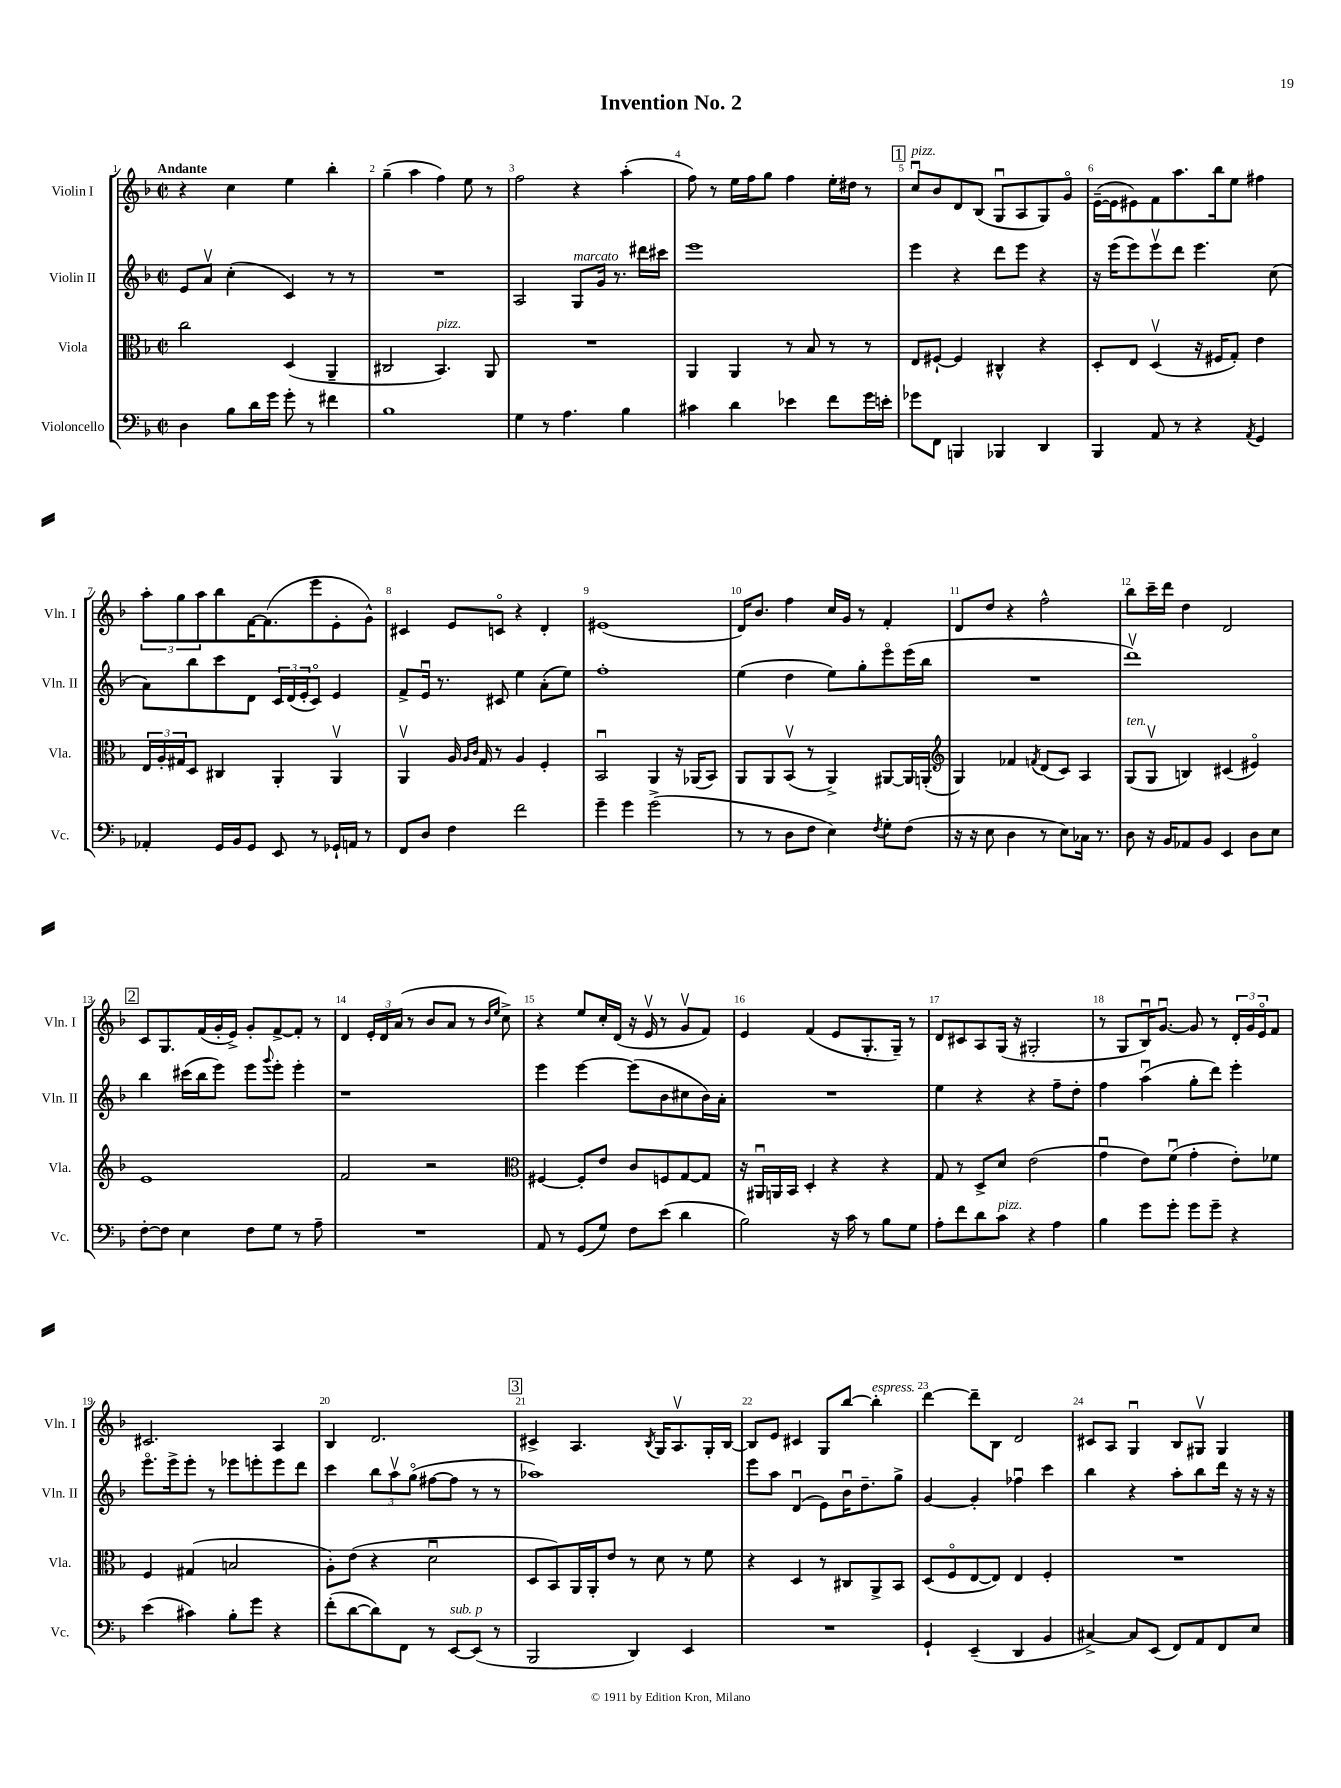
\header { title = "Invention No. 2" }
<<
\new StaffGroup <<
\new Staff = "s0" \with { instrumentName = "Violin I" shortInstrumentName = "Vln. I" } {
    \clef treble \key f \major \defaultTimeSignature \time 2/2 \tempo "Andante"
    r4 c''4 e''4 bes''4-. |
    g''4--( a''4 f''4) e''8 r8 |
    f''2 r4 a''4-.( |
    f''8) r8 e''16 f''16 g''8 f''4 e''16-. dis''16 r8 |
    \mark \markup { \box "1" } c''8\downbow^\markup { \italic "pizz." } bes'8 d'8 bes8( g8\downbow a8 g8) g'8\flageolet |
    e'16~--( e'16 eis'8) f'8 a''8. bes''16 e''8 fis''4 |
    \tuplet 3/2 { a''8-. g''8 a''8 } bes''8 f'16~ f'8.( e'''8 e'8-. g'8-^) |
    cis'4 e'8 c'8\flageolet r4 d'4-. |
    eis'1( |
    d'16) bes'8. f''4 c''16 g'16 r8 f'4-. |
    d'8 d''8 r4 f''2-^ |
    bes''8 c'''16-- d'''16 d''4 d'2 |
    \mark \markup { \box "2" } c'8 g8. f'16( g'16-. e'16->) g'8-. f'8~-> f'8-. r8 |
    d'4 \tuplet 3/2 { e'16-. d'16 a'16( } r8 bes'8 a'8 r8 \grace { bes'16 e''16 } c''8->) |
    r4 e''8 c''16-. d'16( r16 e'16\upbow r8 g'8\upbow f'8) |
    e'4 f'4( e'8 g8.-. g16--) r8 |
    d'8 cis'8 a8 g16( r16 gis2-. |
    r8 g8 bes16\downbow) g'8.~\downbow g'8 r8 \tuplet 3/2 { d'16-. g'16 e'16\flageolet } f'8 |
    cis'2. a4 |
    bes4 d'2. |
    \mark \markup { \box "3" } cis'4-> a4. \acciaccatura { bes8 } g16 a8.\upbow g16-. bes16~ |
    bes8 e'8 cis'4 g8 bes''8~ bes''4-.^\markup { \italic "espress." } |
    d'''4~ d'''8-- bes8 d'2 |
    cis'8 a8 g4\downbow bes8 gis8\upbow gis4 \bar "|." |
}
\new Staff = "s1" \with { instrumentName = "Violin II" shortInstrumentName = "Vln. II" } {
    \clef treble \key f \major \defaultTimeSignature \time 2/2
    e'8 a'8\upbow c''4-.( c'4) r8 r8 |
    R1 |
    a2 g8^\markup { \italic "marcato" } g'16 r8. dis'''16 cis'''16 |
    e'''1 |
    \mark \markup { \box "1" } e'''4 r4 d'''8 e'''8 r4 |
    r16 e'''16( e'''8) e'''8\upbow d'''8 e'''4. c''8( |
    a'8) bes''8 c'''8 d'8 \tuplet 3/2 { c'16 d'16( e'16-. } c'8\flageolet) e'4 |
    f'8-> e'16\downbow r8. cis'8 e''4 a'8-.( e''8) |
    f''1-. |
    e''4( d''4 e''8) g''8-. e'''8\flageolet e'''16( bes''16 |
    R1 |
    d'''1\upbow) |
    \mark \markup { \box "2" } bes''4 cis'''16( bes''16 e'''8) e'''8 \appoggiatura { g'''8 } e'''8-. e'''4-. |
    r1 |
    e'''4 e'''4~ e'''8( bes'8 cis''8 bes'16) a'16-. |
    R1 |
    e''4 r4 r4 f''8-- d''8-. |
    f''4 a''4\downbow( g''8-. d'''8) e'''4-. |
    e'''8.\flageolet e'''16-> e'''8-. r8 ees'''8 e'''8-. e'''8 d'''8 |
    c'''4 \tuplet 3/2 { bes''8 a''8\upbow g''8\flageolet( } fis''8~ fis''8 r8 r8 |
    \mark \markup { \box "3" } aes''1) |
    e'''8 a''8 d'4\downbow( e'8) bes'16\downbow d''8.-- g''8-> |
    g'4~ g'4-. fes''4\downbow c'''4 |
    bes''4 r4 a''8-. bes''8 d'''16 r16 r16 r16 \bar "|." |
}
\new Staff = "s2" \with { instrumentName = "Viola" shortInstrumentName = "Vla." } {
    \clef alto \key f \major \defaultTimeSignature \time 2/2
    c''2 d4( a,4-- |
    cis2 bes,4.^\markup { \italic "pizz." }) a,8 |
    R1 |
    a,4 a,4 r8 bes8 r8 r8 |
    \mark \markup { \box "1" } e8 fis8~-! fis4 cis4-^ r4 |
    d8-. e8 d4\upbow( r16 fis16 g8-.) e'4 |
    \tuplet 3/2 { e16 a16-. gis16 } d8 cis4 a,4-. a,4\upbow |
    a,4\upbow a16 \grace { a16 c'16 } g16 r8 a4 f4-. |
    bes,2\downbow a,4 r16 aes,16( bes,8) |
    a,8 a,8 bes,8\upbow( r8 a,4->) ais,8~ ais,16 a,16-.( |
    \clef treble g4) fes'4 \acciaccatura { f'8 } d'8( c'8) a4 |
    g8^\markup { \italic "ten." }( g8\upbow b4) cis'4( eis'4\flageolet) |
    \mark \markup { \box "2" } e'1 |
    f'2 r2 |
    \clef alto fis4~ fis8-. e'8 c'8 f8 g8~ g8 |
    r16 ais,16\downbow a,16 bes,16 d4-. r4 r4 |
    g8 r8 d8-> d'8 e'2( |
    g'4\downbow e'8) f'8\downbow( g'4-. e'8-.) fes'8 |
    f4 gis4( b2 |
    a8-.) e'8( r4 d'2\downbow |
    \mark \markup { \box "3" } d8 bes,8) a,16 a,16-. e'8 r8 d'8 r8 f'8 |
    r4 d4 r8 cis8 a,8-> bes,8 |
    d8( f8\flageolet e8~ e8) e4 f4-. |
    R1 \bar "|." |
}
\new Staff = "s3" \with { instrumentName = "Violoncello" shortInstrumentName = "Vc." } {
    \clef bass \key f \major \defaultTimeSignature \time 2/2
    d4 bes8 d'16 g'16 g'8-. r8 fis'4 |
    bes1 |
    g4 r8 a4. bes4 |
    cis'4 d'4 ees'4 f'8 g'16 e'16-. |
    \mark \markup { \box "1" } ges'8 f,8 b,,4 bes,,4 d,4 |
    bes,,4 a,8 r8 r4 \acciaccatura { a,8 } g,4 |
    aes,4-. g,16 bes,16 g,8 e,8 r8 ges,16-! a,16 r8 |
    f,8 d8 f4 f'2 |
    g'4-- g'4 g'2->( |
    r8 r8 d8 f8 e4) \acciaccatura { f8 } g8-. f8( |
    r16 r16 e8 d4 r8 e8) ces16 r8. |
    d8 r16 bes,16 aes,8 bes,8 e,4 d8 e8 |
    \mark \markup { \box "2" } f8~-. f8 e4 f8 g8 r8 a8-- |
    R1 |
    a,8 r8 g,8( g8) f8 e'8( d'4 |
    bes2) r16 c'16 r8 bes8 g8 |
    a8-. f'8 d'8 c'8^\markup { \italic "pizz." } r4 a4 |
    bes4 g'8 g'8-. g'8 g'8-- r4 |
    e'4( cis'4) bes8-. g'8 r4 |
    f'8-.( d'8~ d'8) f,8 r8 e,8~^\markup { \italic "sub. p" } e,8( r8 |
    \mark \markup { \box "3" } bes,,2 d,4) e,4 |
    R1 |
    g,4-! e,4--( d,4 bes,4 |
    cis4~->) cis8 e,8( f,8) a,8 f,8 e8 \bar "|." |
}
>>
>>
\layout { \context { \Score \override BarNumber.break-visibility = ##(#f #t #t) barNumberVisibility = #all-bar-numbers-visible } }
